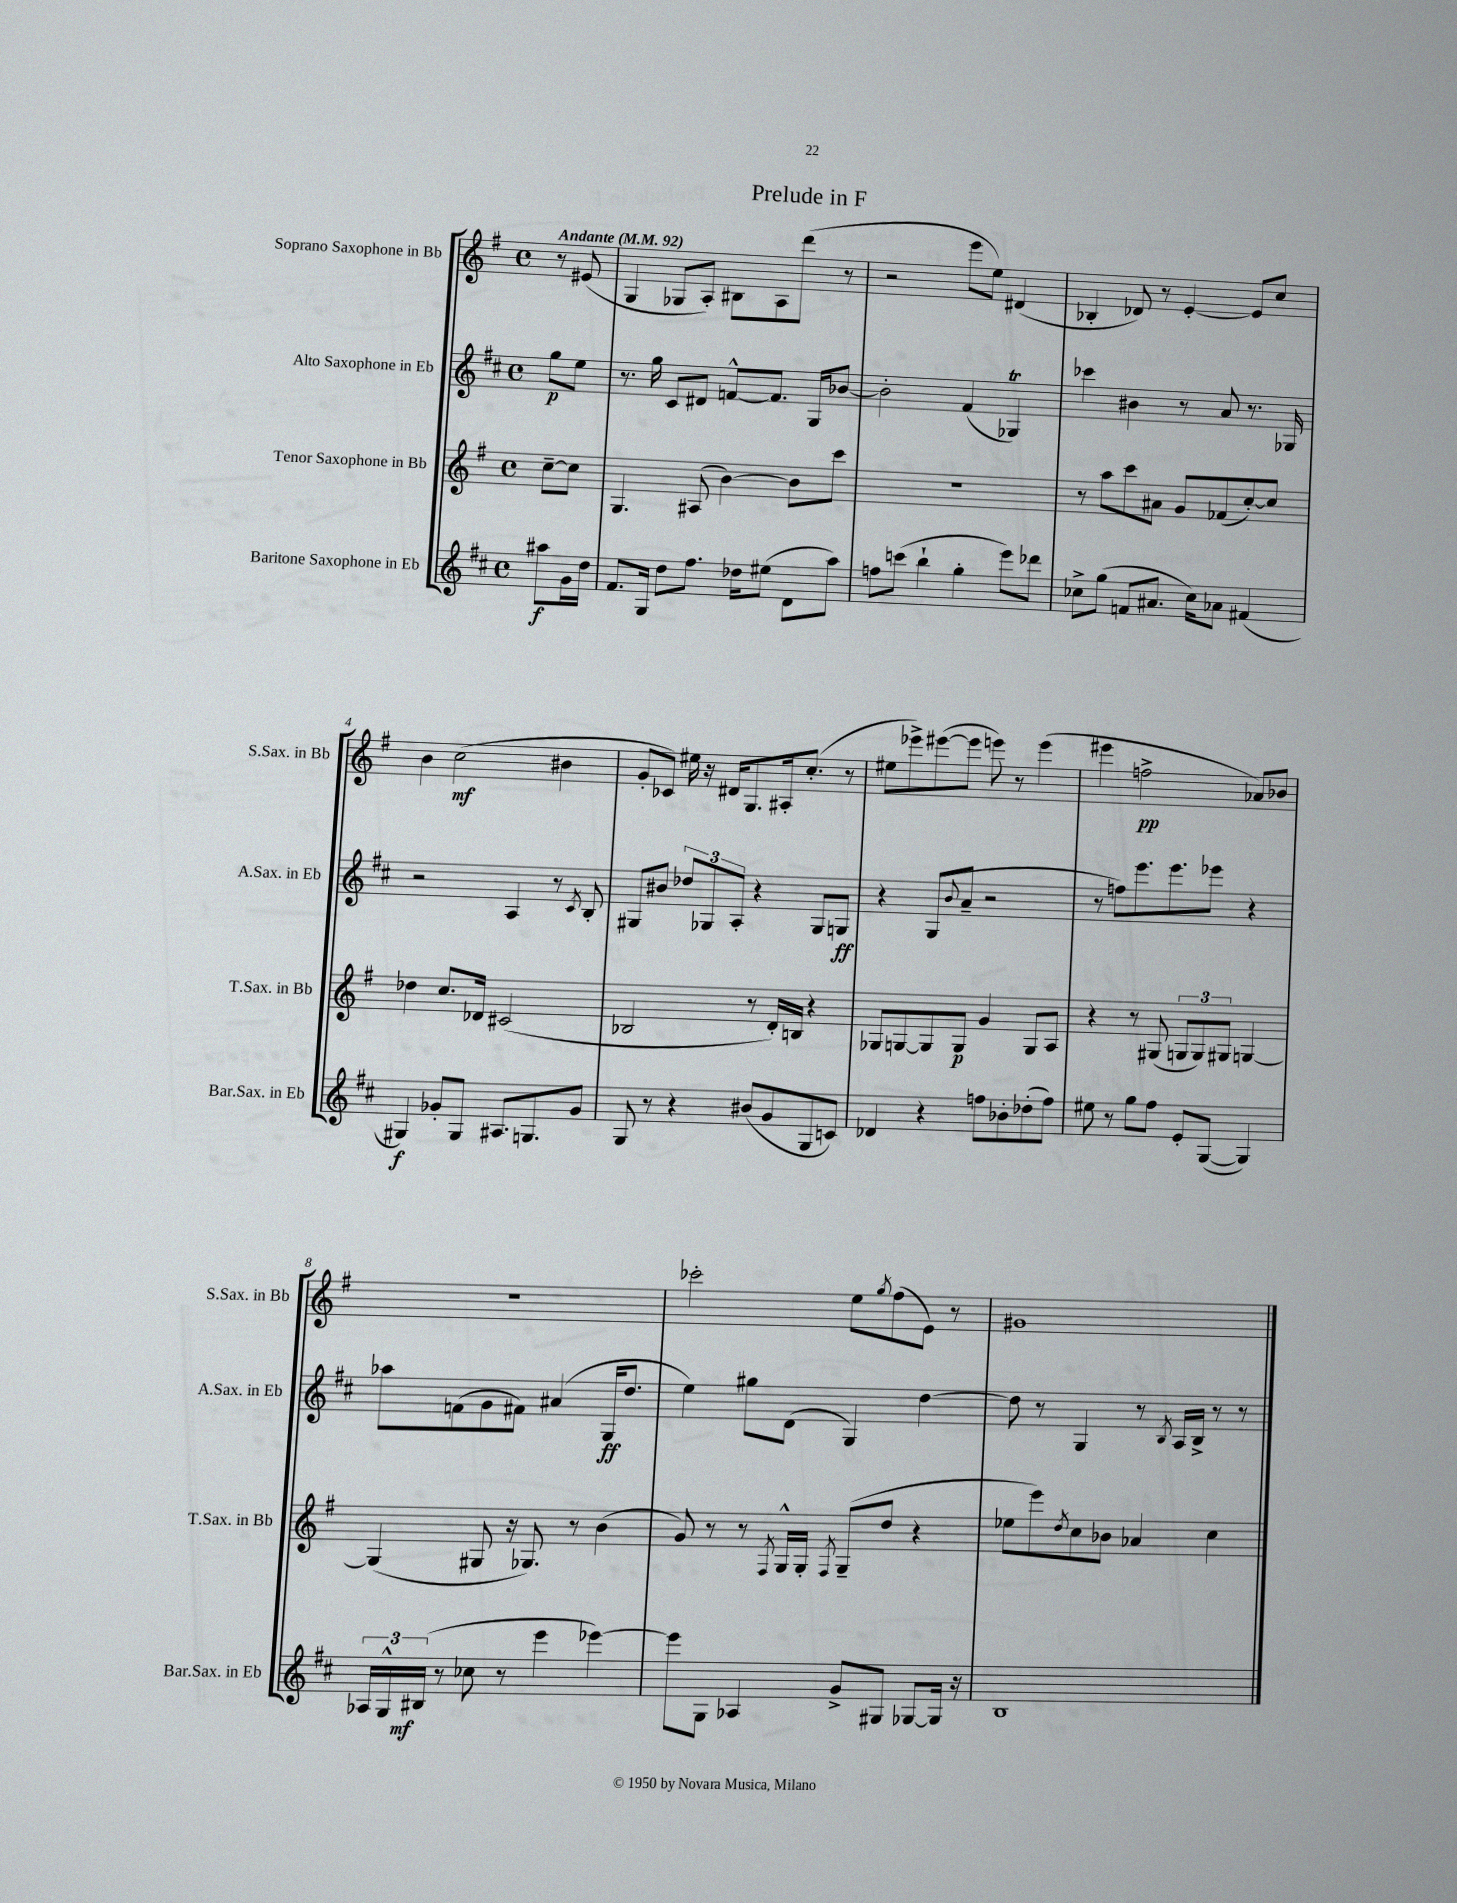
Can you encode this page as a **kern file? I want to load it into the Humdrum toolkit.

**kern	**kern	**kern	**kern
*staff4	*staff3	*staff2	*staff1
*clefG2	*clefG2	*clefG2	*clefG2
*k[f#c#]	*k[f#]	*k[f#c#]	*k[f#]
*M4/4	*M4/4	*M4/4	*M4/4
*met(c)	*met(c)	*met(c)	*met(c)
*MM92	*MM92	*MM92	*MM92
8aa#	[8cc~	8gg	8r
16g	8cc]	8ee	(8e#
16dd	.	.	.
=	=	=	=
8.f#	4.G	8.r	4G
16G	.	16gg	.
8dd	.	8c#	8G-
8.ff#	(8A#	8d#	8A')
.	[4b)	[8f^^	8B#
16dd-	.	.	.
(8ee#	.	8.f]	8A
8d	8b]	.	(8ddd
.	.	16G	.
8aa)	8ccc	[8b-	8r
=	=	=	=
8ff	1r	2b-']	2r
(8ccc	.	.	.
4bb`	.	.	.
4gg'	.	(4f#	8eee
.	.	.	8ee)
8eee)	.	4G-)	(4d#
8ddd-	.	.	.
=	=	=	=
8cc-^	8r	4ccc-	4B-'
(8gg	8aa	.	.
8f	8ccc	4b#	8d-)
8.a#	8a#	.	8r
.	8g	8r	[4e'
16cc-)	.	.	.
8a-	(8f-	8a	.
(4f#	[8cc')	8.r	8e]
.	8cc]	.	8cc
.	.	16G-	.
=	=	=	=
4G#)	4dd-	2r	4b
8g-'	8.cc	.	(2cc
8G#	.	.	.
.	16d-	.	.
8.A#	(2c#	4A	.
8.G	.	.	.
.	.	8r	4b#
.	.	8qc#	.
8g-	.	8B'	.
=	=	=	=
8G	2B-	8G#	8g'
8r	.	8b#	8c-)
4r	.	12dd-	16ee#
.	.	.	16r
.	.	12G-	.
.	.	.	16d#
.	.	12A'	.
.	.	.	8.G
(8b#	8r	4r	.
8g	16d')	.	16A#'
.	16B	.	(8.cc'
8G	4r	8G-	.
8c)	.	8G	8r
=	=	=	=
4d-	8G-	4r	8ee#
.	[8G	.	8eee-^)
4r	8G]	(8G	([8eee#
.	.	8qqb	.
.	8G	8a~	8eee#]
8ff	4g	2r	8eee)
8b-'	.	.	8r
(8dd-'	8G	.	(4eee
8ff)	8A	.	.
=	=	=	=
8ee#	4r	8r	4eee#
8r	.	8ff)	.
8gg	8r	8.eee	2ff^
8ff#	(8G#	.	.
.	.	8.eee	.
8e'	12G	.	.
.	12G)	.	.
([8G	.	8eee-	.
.	12G#	.	.
4G])	[4G	4r	8a-)
.	.	.	8b-
=	=	=	=
24A-	(4G]	8aa-	1r
24G^^	.	.	.
(24B#	.	.	.
8r	.	(8f	.
8cc-	8G#	8g	.
8r	16r	8f#)	.
.	8.G-)	.	.
4eee	.	(4a#	.
.	8r	.	.
[4eee-)	(4b	16G	.
.	.	8.dd	.
=	=	=	=
8eee-]	8g)	4ee)	2ccc-'
8G	8r	.	.
4A-	8r	8gg#	.
.	8qF#	.	.
.	16G^^	(8d	.
.	16G'	.	.
.	8qF#	.	.
8g^	(8G~	4G)	8ee
.	.	.	8qgg
8G#	8dd	.	(8ff#
[8G-	4r	[4dd	8e)
16G-]	.	.	8r
16r	.	.	.
=	=	=	=
1B	8ee-	8dd]	1g#
.	8eee)	8r	.
.	8qdd	.	.
.	8cc	4G	.
.	8b-	.	.
.	4a-	8r	.
.	.	8qB	.
.	.	16A	.
.	.	16B^	.
.	4cc	8r	.
.	.	8r	.
==	==	==	==
*-	*-	*-	*-
